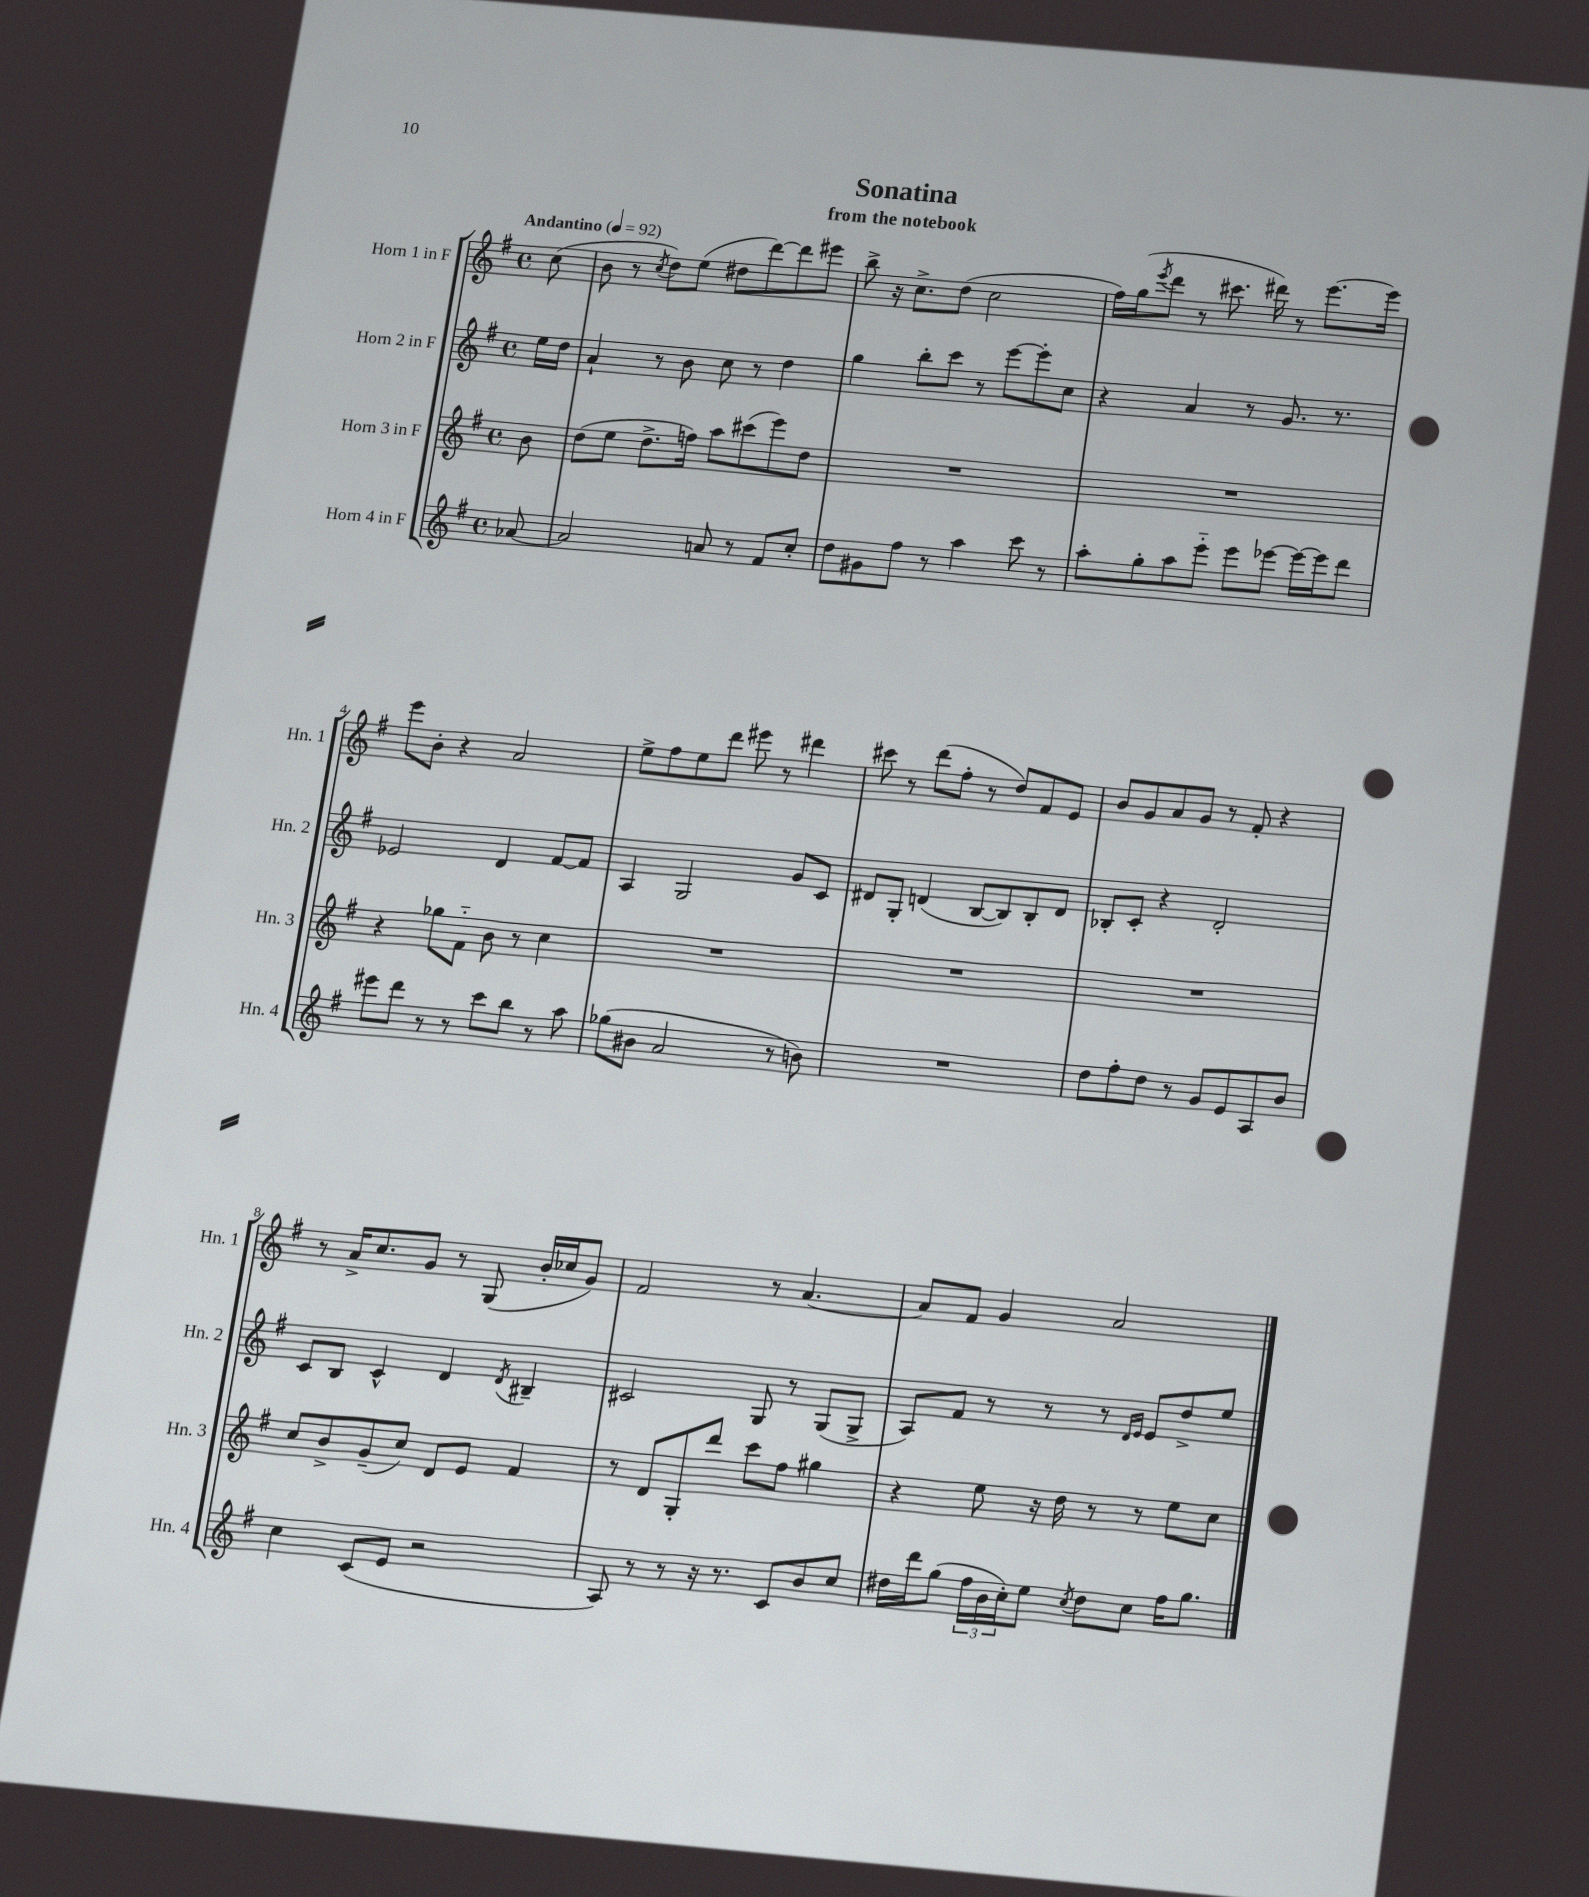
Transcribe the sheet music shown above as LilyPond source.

\header { title = "Sonatina" subtitle = "from the notebook" }
<<
\new StaffGroup <<
\new Staff = "s0" \with { instrumentName = "Horn 1 in F" shortInstrumentName = "Hn. 1" } {
    \clef treble \key g \major \defaultTimeSignature \time 4/4 \partial 8 \tempo "Andantino" 4 = 92
    c''8( |
    b'8 r8 \acciaccatura { c''8 } d''8) e''8( dis''8 d'''8~) d'''8 eis'''8 |
    b''8-> r16 c''8.-> d''8( c''2 |
    fis''16) g''16( \acciaccatura { e'''8 } d'''8 r8 cis'''8. dis'''16) r8 e'''8.~ e'''16 |
    e'''8 b'8-. r4 a'2 |
    e''8-> fis''8 e''8 d'''8 eis'''8 r8 dis'''4 |
    cis'''8 r8 d'''8( fis''8-. r8 d''8) fis'8 e'8 |
    b'8 g'8 a'8 g'8 r8 fis'8-. r4 |
    r8 a'16-> c''8. g'8 r8 g8( b'16-. ces''16 g'8) |
    fis'2 r8 a'4.~ |
    a'8 fis'8 g'4 a'2 \bar "|." |
}
\new Staff = "s1" \with { instrumentName = "Horn 2 in F" shortInstrumentName = "Hn. 2" } {
    \clef treble \key g \major \defaultTimeSignature \time 4/4 \partial 8
    e''16 d''16 |
    a'4-! r8 b'8 c''8 r8 d''4 |
    g''4 b''8-. c'''8 r8 e'''8~ e'''8-. c''8 |
    r4 a'4 r8 g'8. r8. |
    ees'2 d'4 fis'8~ fis'8 |
    a4 g2 g'8 c'8 |
    dis'8 g8-. d'4( b8~ b8) b8-. d'8 |
    bes8-. c'8-. r4 d'2-. |
    c'8 b8 c'4-^ d'4 \acciaccatura { d'8 } bis4-- |
    cis'2 g8 r8 g8( g8-> |
    a8) fis'8 r8 r8 r8 \grace { d'16 e'16 } e'8 d''8-> e''8 \bar "|." |
}
\new Staff = "s2" \with { instrumentName = "Horn 3 in F" shortInstrumentName = "Hn. 3" } {
    \clef treble \key g \major \defaultTimeSignature \time 4/4 \partial 8
    b'8 |
    d''8( e''8 d''8.-> f''16) a''8 cis'''8( e'''8) d''8 |
    R1 |
    R1 |
    r4 ges''8 fis'8-_ b'8 r8 c''4 |
    R1 |
    R1 |
    R1 |
    c''8 b'8-> g'8--( c''8) d'8 e'8 fis'4 |
    r8 d'8 g8-. d'''8 c'''8 fis''8 gis''4 |
    r4 e''8 r16 d''16 r8 r8 e''8 c''8 \bar "|." |
}
\new Staff = "s3" \with { instrumentName = "Horn 4 in F" shortInstrumentName = "Hn. 4" } {
    \clef treble \key g \major \defaultTimeSignature \time 4/4 \partial 8
    aes'8~ |
    aes'2 a'8 r8 fis'8 c''8-. |
    d''8 gis'8 fis''8 r8 a''4 c'''8 r8 |
    a''8-. g''8-. a''8 e'''8-_ e'''8 ees'''8~ ees'''16~ ees'''16 d'''8 |
    eis'''8 d'''8 r8 r8 c'''8 b''8 r8 a''8 |
    ges''8( bis'8 a'2 r8 b'8) |
    R1 |
    d''8 fis''8-. d''8 r8 g'8 e'8 a8 b'8 |
    c''4 c'8( e'8 r2 |
    a8) r8 r8 r16 r8. c'8 b'8 c''8 |
    dis''16 d'''16 g''8( \tuplet 3/2 { fis''16 b'16 c''16-.) } e''8 \acciaccatura { c''8 } dis''8 c''8 fis''16 g''8. \bar "|." |
}
>>
>>
